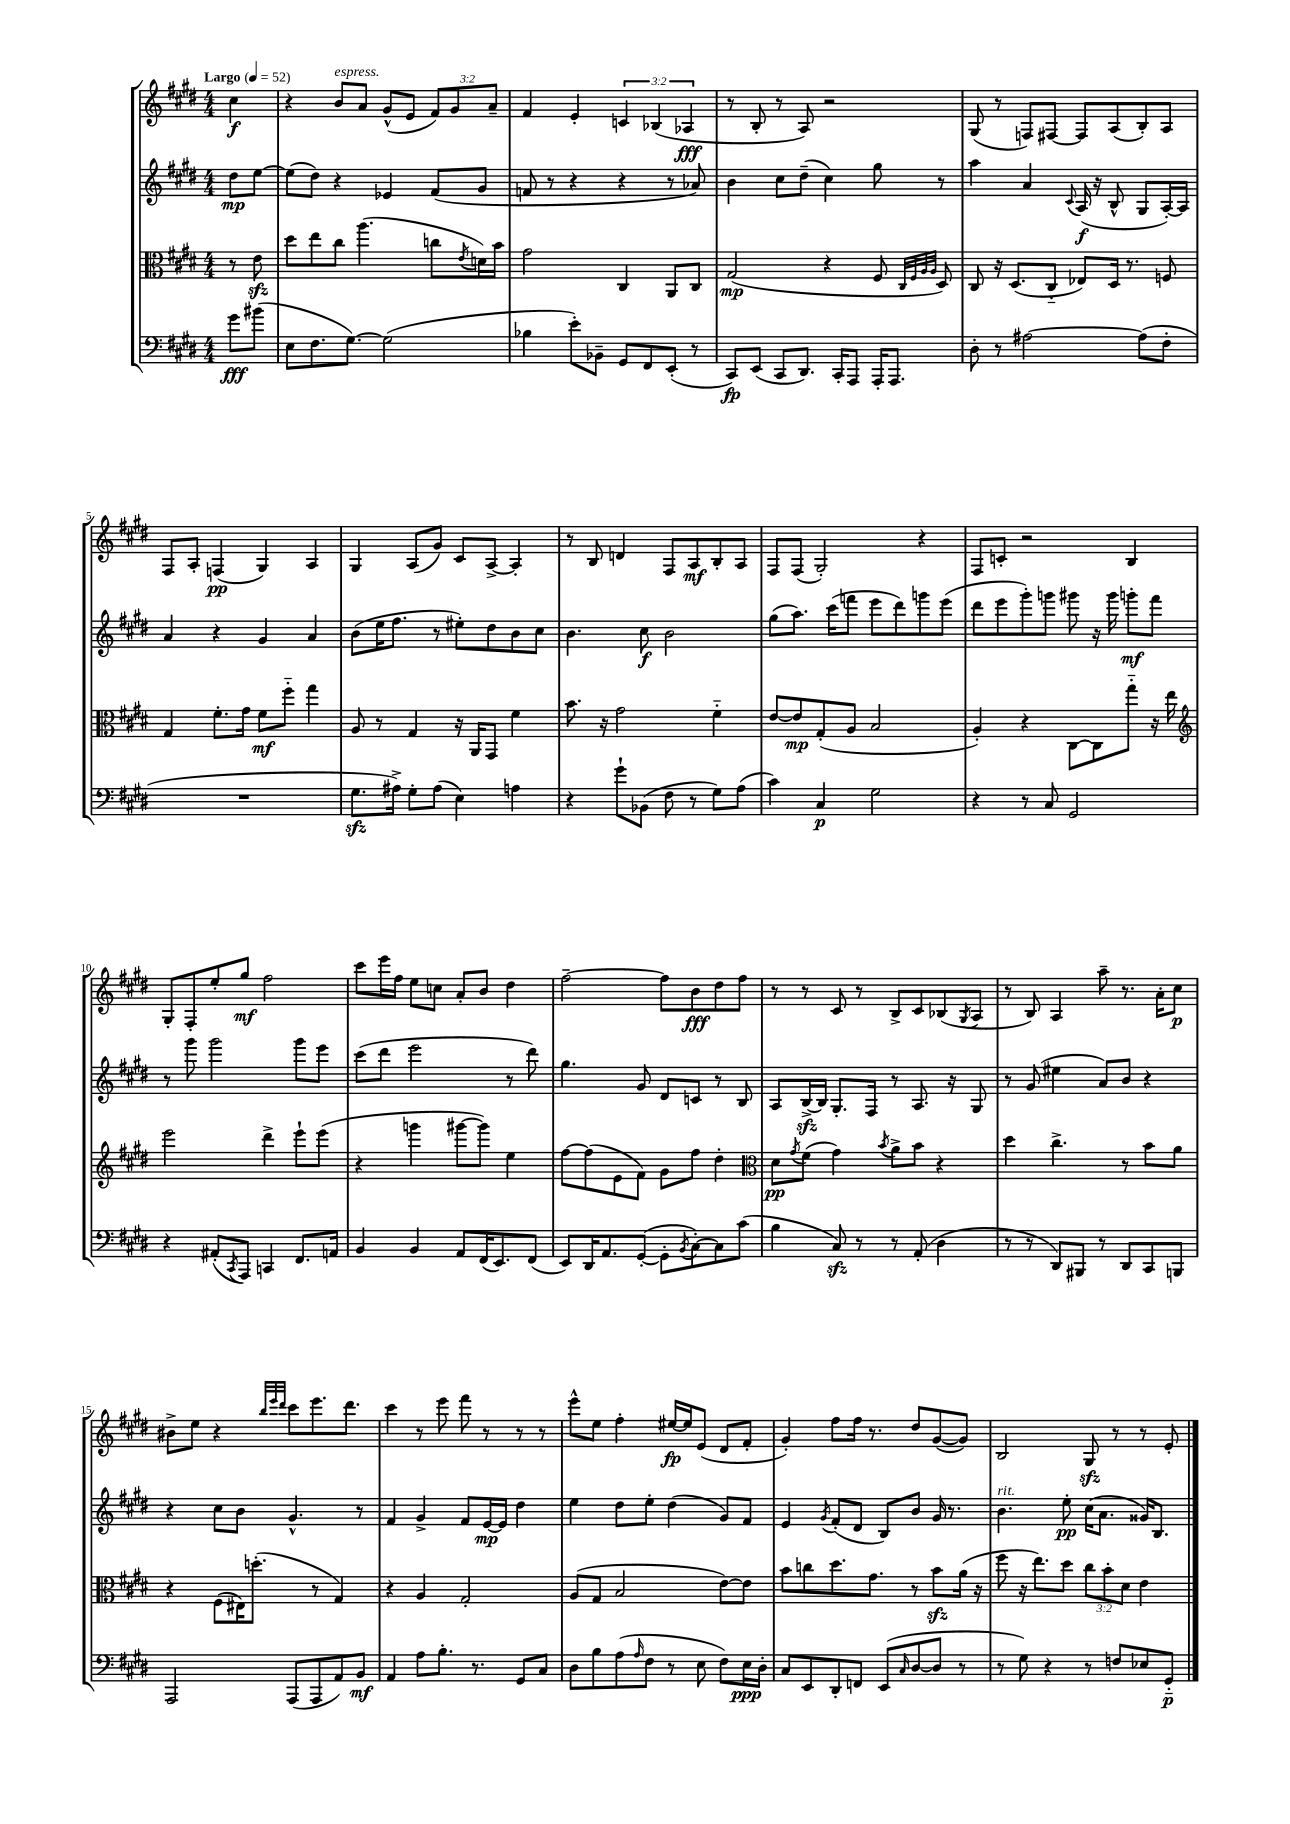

**kern	**kern	**kern	**kern
*staff4	*staff3	*staff2	*staff1
*clefF4	*clefC3	*clefG2	*clefG2
*k[f#c#g#d#]	*k[f#c#g#d#]	*k[f#c#g#d#]	*k[f#c#g#d#]
*M4/4	*M4/4	*M4/4	*M4/4
*MM52	*MM52	*MM52	*MM52
8g#\L	8r	8dd#\L	4cc#\
(8b#\J	8e\	[8ee\J	.
=	=	=	=
8E\L	8dd#\L	(8ee\]L	4r
8.F#\	8ee\	8dd#\J)	.
.	8cc#\J	4r	8b/L
[8.G#\J)	.	.	.
.	(4.aa\	.	8a/J
(2G#\]	.	4e-/	(8g#^^/L
.	.	.	8e/J
.	8cc\L	(8f#/L	12f#/L)
.	.	.	12g#/
.	8qe/	.	.
.	16d\L)	8g#/J	.
.	.	.	12a~/J
.	16b\JJ	.	.
=	=	=	=
4B-\	2g#\	8f/	4f#/
.	.	8r	.
8e'\L)	.	4r	4e'/
8BB-~\J	.	.	.
8GG#/L	4C#/	4r	6c/
8FF#/	.	.	.
.	.	.	(6B-/
(8EE'/J	8AA/L	8r	.
.	.	.	6A-/
8r	8C#/J	8a-/)	.
=	=	=	=
8CC#/L)	(2G#/	4b\	8r
(8EE/J	.	.	8B'/
8CC#/L	.	8cc#\L	8r
8.DD#/J)	.	(8dd#~\J	8A/)
.	4r	4cc#\)	2r
16CC#'/LK	.	.	.
8AAA/J	.	.	.
16AAA'/LK	8F#/	8gg#\	.
8.AAA/J	.	.	.
.	32qqC#/LLL	.	.
.	32qqF#/	.	.
.	32qqA/	.	.
.	32qqA/JJJ	.	.
.	8D#/)	8r	.
=	=	=	=
8D#'\	8C#/	4aa\	(8G#/
8r	16r	.	8r
.	(8.D#/L	.	.
[2A#\	.	4a/	8F/L)
.	8C#'~/J	.	[8F#/J
.	.	8qqc#/	.
.	8E-/L)	(16A/	8F#/]L
.	.	16r	.
.	16D#/Jk	8B^^/	(8A/
.	8.r	.	.
(8A#\]L	.	8G#/L	8B'/)
8F#'\J	8F/	[16A'/L)	8A/J
.	.	16A/]JJ	.
=	=	=	=
1r	4G#/	4a/	8F#/L
.	.	.	8A'/J
.	8.f#'\L	4r	(4F/
.	16g#\Jk	.	.
.	8f#\L	4g#/	4G#/)
.	8ff#'~\J	.	.
.	4gg#\	4a/	4A/
=	=	=	=
8.G#\L	8A/	(8b\L	4G#/
.	8r	16ee\K	.
16A#^\Jk)	.	8.ff#\J	.
8G#'\L	4G#/	.	(8A/L
(8A#\J	.	8r	8g#/J)
4E\)	16r	8ee#'\L)	8c#/L
.	16AA/LK	.	.
.	8GG#/J	8dd#\	[8A^/J
4A\	4f#\	8b\	4A'/]
.	.	8cc#\J	.
=	=	=	=
4r	8.b\	4.b\	8r
.	.	.	8B/
.	16r	.	.
8g#`\L	2g#\	.	4d/
(8BB-\J	.	8cc#\	.
8F#\	.	2b\	8F#/L
8r	.	.	8A/
8G#\L)	4f#'~\	.	8B'/
(8A\J	.	.	8A/J
=	=	=	=
4c#\)	[8e/L	(8gg#\L	8F#/L
.	8e/]	8.aa\J)	(8F#/J
4C#/	(8G#'/	.	2G#'/)
.	.	(16ccc#\LK	.
.	8A/J	8fff\J	.
2G#\	2B/	8eee\L	.
.	.	8ddd#\)	.
.	.	8ggg\	4r
.	.	(8eee\J	.
=	=	=	=
4r	4A'/)	8ddd#\L	8F#/L
.	.	8eee\	8c'/J
8r	4r	8ggg#'\)	2r
8C#/	.	8ggg\J	.
2GG#/	[8C#\L	8ggg#\	.
.	8C#\]	16r	.
.	.	16ggg#\	.
.	8gg#'~\J	8ggg'\L	4B/
.	16r	8fff#\J	.
.	16ee\	.	.
=	=	=	=
*	*clefG2	*	*
4r	2eee\	8r	8G#'/L
.	.	8ggg#\	8F#'/
(8AA#'/L	.	2ggg#\	8ee'/
8qCC#/	.	.	.
8AAA/J)	.	.	8gg#/J
4CC/	4ddd#^\	.	2ff#\
8.FF#/L	8eee`\L	8ggg#\L	.
.	(8eee\J	8eee\J	.
16AA/Jk	.	.	.
=	=	=	=
4BB/	4r	(8ccc#\L	8ccc#\L
.	.	8ddd#\J	16eee\L
.	.	.	16ff#\JJ
4BB/	4ggg\	2eee\	8ee\L
.	.	.	8cc\J
8AA/L	[8ggg#\L	.	8a'/L
(16FF#/K	8ggg#\]J)	.	8b/J
8.EE/)	.	.	.
.	4ee\	8r	4dd#\
(8FF#/J	.	8ddd#\)	.
=	=	=	=
8EE/L)	[8ff#\L	4.gg#\	[2ff#~\
16DD#/K	(8ff#\]	.	.
8.AA/	.	.	.
.	8e\	.	.
([8GG#'/J	8f#\J)	8g#/	.
8GG#'\]L	8g#\L	8d#/L	8ff#\]L
8qBB/	.	.	.
[8C#'\)	8ff#\J	8c/J	8b\
8C#\]	4dd#'\	8r	8dd#\
(8c#\J	.	8B/	8ff#\J
=	=	=	=
*	*clefC3	*	*
4B\	8d#\L	8A/L	8r
.	8qg#/	.	.
.	(8f#\J	[16B^/L	8r
.	.	16B/]JJ	.
8C#/)	4g#\)	8.G#'/L	8c#/
8r	.	.	8r
.	.	16F#/Jk	.
.	8qb/	.	.
8r	8a^\L	8r	8B^/L
(8AA'/	8b\J	8.A/	8c#/
4D#\	4r	.	(8B-/
.	.	16r	.
.	.	.	8qG#/
.	.	8G#/	8A/J
=	=	=	=
8r	4dd#\	8r	8r
8r	.	(8g#/	8B/)
8DD#/L)	4.cc#^\	4ee#\	4A/
8BBB#/J	.	.	.
8r	.	8a/L)	8aa~\
8DD#/L	8r	8b/J	8.r
8CC#/	8b\L	4r	.
.	.	.	16a'\LK
8BBB/J	8a\J	.	8cc#\J
=	=	=	=
2AAA/	4r	4r	8b#^\L
.	.	.	8ee\J
.	(8F#\L	8cc#\L	4r
.	16E#\K)	8b\J	.
.	(8.dd'\J	.	.
.	.	.	32qqbb/LLL
.	.	.	32qqeee/
.	.	.	32qqddd#/JJJ
(8AAA/L	.	4.g#^^/	8ccc#\L
8AAA/	8r	.	8.eee\
8AA/)	4G#/)	.	.
.	.	.	8.ddd#\J
8BB/J	.	8r	.
=	=	=	=
4AA/	4r	4f#/	4ccc#\
8A\L	4A/	4g#^/	8r
8.B'\J	.	.	8eee\
.	2G#'/	8f#/L	8fff#\
8.r	.	.	.
.	.	[16e/L	8r
.	.	16e/]JJ	.
8GG#/L	.	4dd#\	8r
8C#/J	.	.	8r
=	=	=	=
8D#\L	(8A/L	4ee\	8eee^^\L
8B\	8G#/J	.	8ee\J
(8A\	2B/	8dd#\L	4ff#'\
16qqA/	.	.	.
8F#\J	.	8ee'\J	.
8r	.	(4dd#\	[16ee#/LL
.	.	.	16ee#/]J
8E\	.	.	(8e/J
8F#\L)	[8e\L)	8g#/L)	8d#/L
16E\L	8e\]J	8f#/J	8f#'/J
16D#'\JJ	.	.	.
=	=	=	=
8C#/L	8b\L	4e/	4g#'/)
8EE/	8cc\	.	.
.	.	8qg#/	.
8DD#'/	8.dd#\	(8f#'/L	8ff#\L
8FF/J	.	8d#/J	16ff#\Jk
.	8.g#\J	.	8.r
(8EE/L	.	8B/L)	.
16qqC#/	.	.	.
[8D#/	8r	8b/J	8dd#/L
8D#/]J	8b\L	16g#/	([8g#/
.	.	8.r	.
8r	(16a\Jk	.	8g#/]J)
.	16r	.	.
=	=	=	=
8r	8ff#\	4.b\	2B/
8G#\)	16r	.	.
.	8.ee\L)	.	.
4r	.	.	.
.	8dd#\J	8ee'\	.
8r	12cc#\L	(16cc#\LK	8G#/
.	.	8.a\J	.
.	12b'\	.	.
8F/L	.	.	8r
.	12d#\J	.	.
8E-/	4e\	16g##/LK)	8r
.	.	8.B/J	.
8GG#'~/J	.	.	8e'/
==	==	==	==
*-	*-	*-	*-
